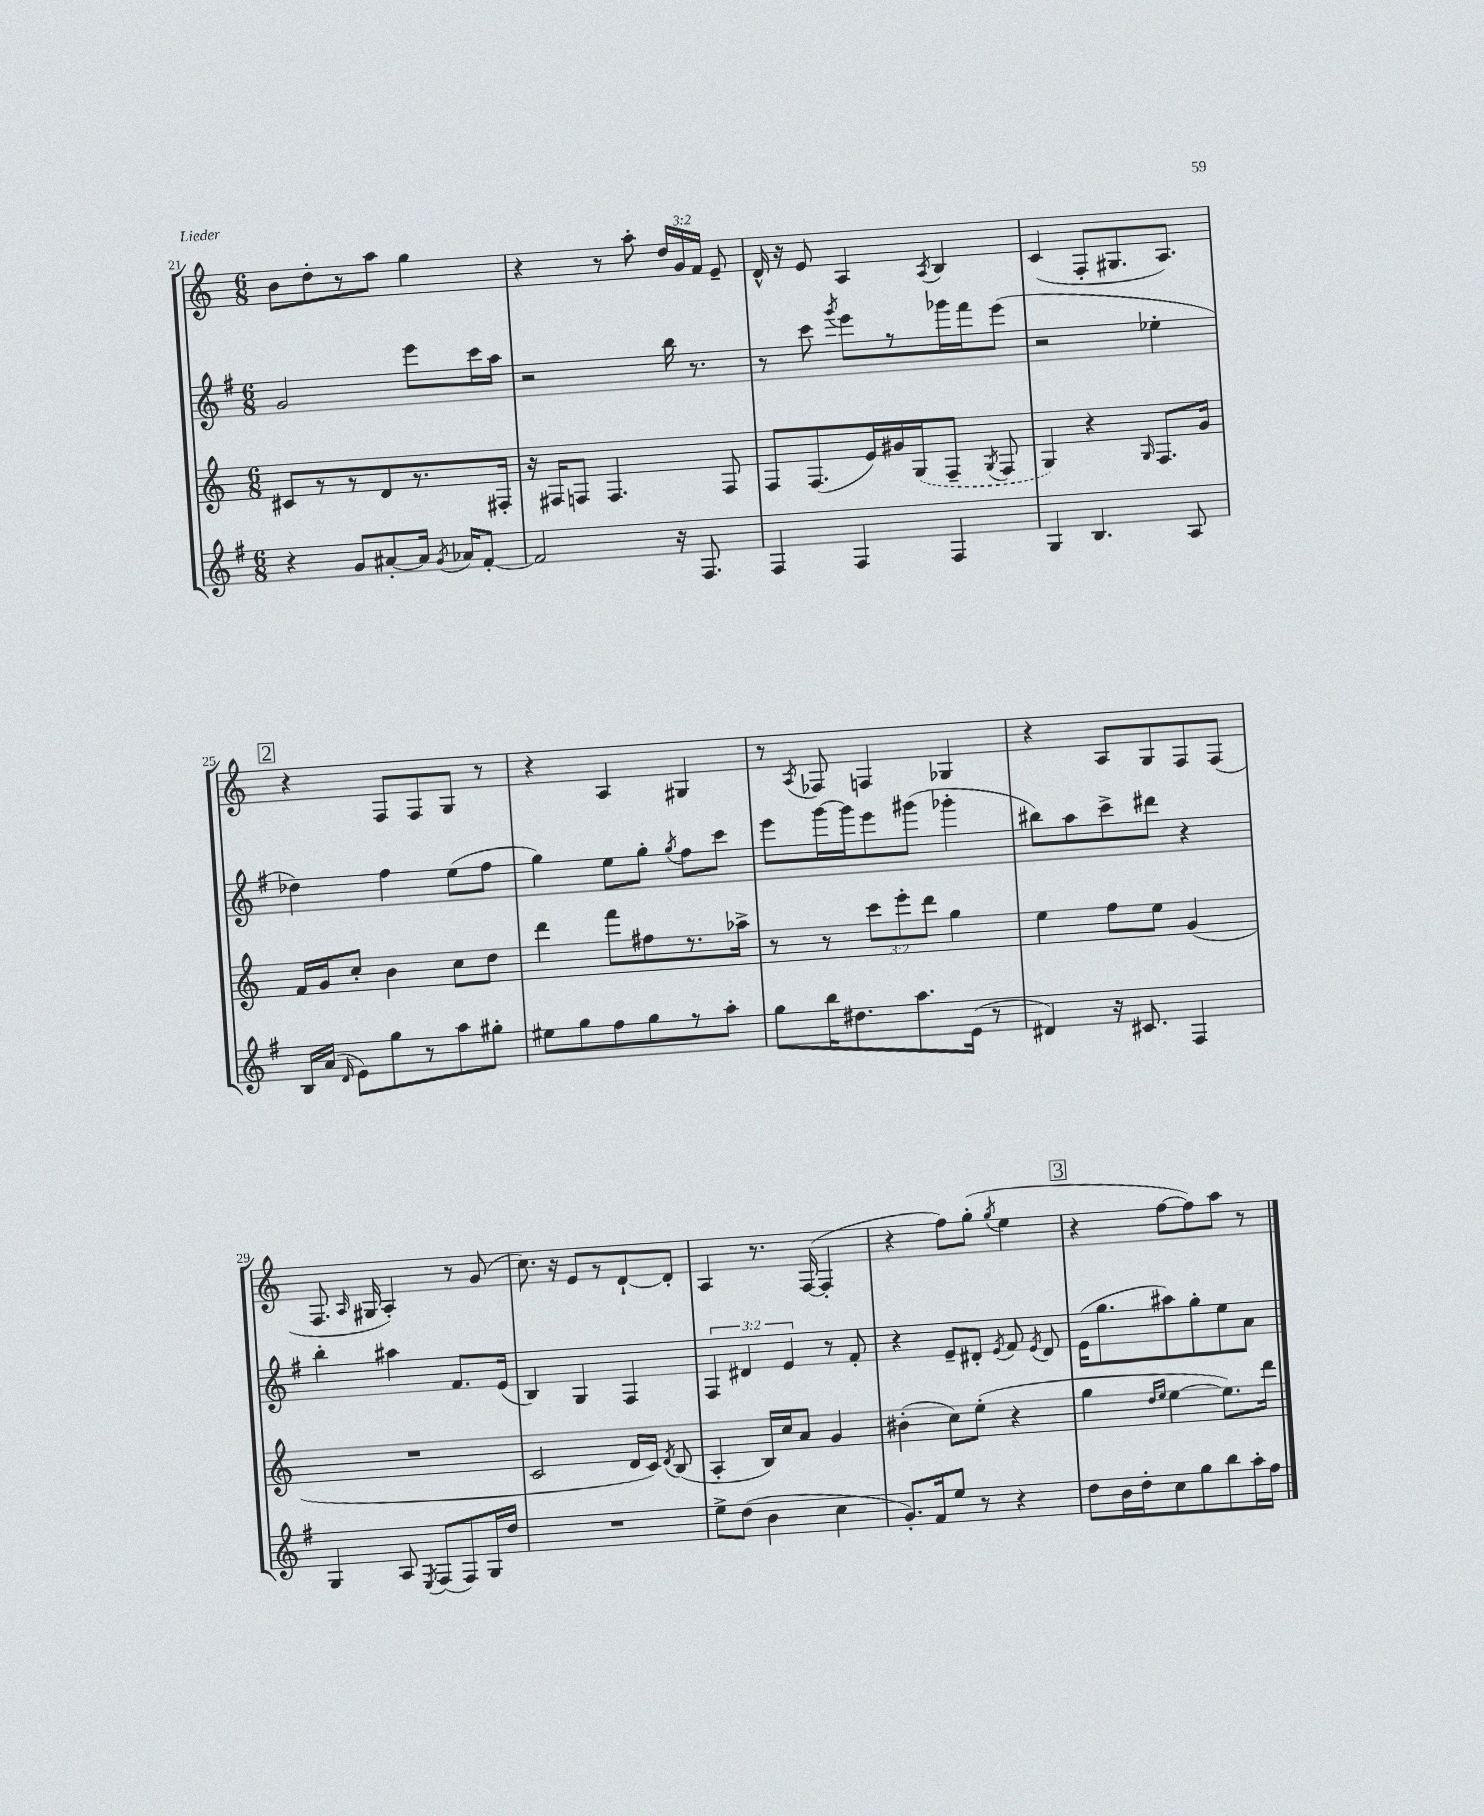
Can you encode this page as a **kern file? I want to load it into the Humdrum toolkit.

**kern	**kern	**kern	**kern
*staff4	*staff3	*staff2	*staff1
*clefG2	*clefG2	*clefG2	*clefG2
*k[f#]	*k[]	*k[f#]	*k[]
*M6/8	*M6/8	*M6/8	*M6/8
4r	8c#	2g	8b
.	8r	.	8dd'
8g	8r	.	8r
[8a#'	8d	.	8aa
16a#]	8.r	8eee	4gg
8qg	.	.	.
16a-	.	.	.
[8f#'	.	16ccc	.
.	16F#'	16aa	.
=	=	=	=
2f#]	16r	2r	4r
.	16F#	.	.
.	8F	.	.
.	4.F	.	8r
.	.	.	8aa'
16r	.	16bb	24dd
.	.	.	24g
8.F#	.	8.r	.
.	.	.	24f
.	8F	.	8e~
=	=	=	=
4F#	8F	8r	16d^^
.	.	.	16r
.	(8.F	8ccc	8e
.	.	8qggg	.
4F#	.	8eee	4A
.	16e)	.	.
.	16g#	8r	.
.	(16G	.	.
.	.	.	8qA
4F#	8F~	16ggg-	4B
.	.	16fff#	.
.	8qG	.	.
.	8F	(8eee	.
=	=	=	=
4G	4G)	2r	(4c
4.B	4r	.	8F'
.	.	.	8.G#
.	16qqG	.	.
.	8.F	4ee-'	.
.	.	.	8.A)
8A	.	.	.
.	16g	.	.
=	=	=	=
16B	16f	4dd-)	4r
(16a	16g	.	.
16qqd	.	.	.
8e)	8cc'	.	.
8gg	4b	4ff#	8F
8r	.	.	8F
8aa	8cc	(8ee	8G
8gg#'	8dd	8ff#	8r
=	=	=	=
8ee#	4ddd	4gg)	4r
8gg	.	.	.
8ff#	8fff	8ee	4A
8gg	8ff#	8gg'	.
.	.	8qgg	.
8r	8.r	8ff#	4G#
8aa'	.	8ccc	.
.	16aa-^	.	.
=	=	=	=
8gg	8r	8eee	8r
.	.	.	8qA
16bb	8r	[16ggg	8F-
8.dd#	.	16ggg]	.
.	12ccc	8eee	4F
.	12eee'	.	.
8.aa	.	(8ggg#	.
.	12ddd	.	.
.	4gg	4ggg-'	4G-
(16e	.	.	.
8r	.	.	.
=	=	=	=
4d#)	4ee	8bb#)	4r
.	.	8aa	.
16r	8ff	8ccc^	8A
8.c#	.	.	.
.	8ee	8ddd#	8G
4F#	(4g	4r	8F
.	.	.	(8F
=	=	=	=
4G	2.r	4bb'	8.F
.	.	.	16qqA
.	.	.	16G#
8A	.	4aa#	4A')
8qE	.	.	.
(8F#	.	.	.
8F#)	.	8.f#	8r
16G	.	.	(8g
16dd	.	(16e	.
=	=	=	=
2.r	2c	4B)	8.cc)
.	.	.	16r
.	.	4G	8e
.	.	.	8r
.	16d	4F#	[8d`
.	16c)	.	.
.	8qd	.	.
.	(8B	.	8d']
=	=	=	=
8ee^	4A'	6F#	4A
(8dd	.	.	.
.	.	6d#	.
4b	16B)	.	8.r
.	16cc	.	.
.	.	6e	.
.	8a	.	.
.	.	.	([16F
4cc	4g	8r	4F']
.	.	8f#'	.
=	=	=	=
8.g')	(4b#'	4r	4r
16f#	.	.	.
8ee	8cc)	8e~	8ff)
8r	(8ee'	8d#'	(8gg'
.	.	8qe	8qgg
4r	4r	8f#	4ee
.	.	8qe	.
.	.	8d#	.
=	=	=	=
8dd	4gg	(16e	4r
.	.	8.gg	.
16b	.	.	.
16dd'	.	.	.
.	16qqdd	.	.
.	16qqee	.	.
8cc	[4ee	8aa#)	[8ff
8gg	.	8gg'	8ff])
8bb	8.ee])	8ee	8aa
16aa'	.	8a	8r
16ff#	16ddd	.	.
==	==	==	==
*-	*-	*-	*-
